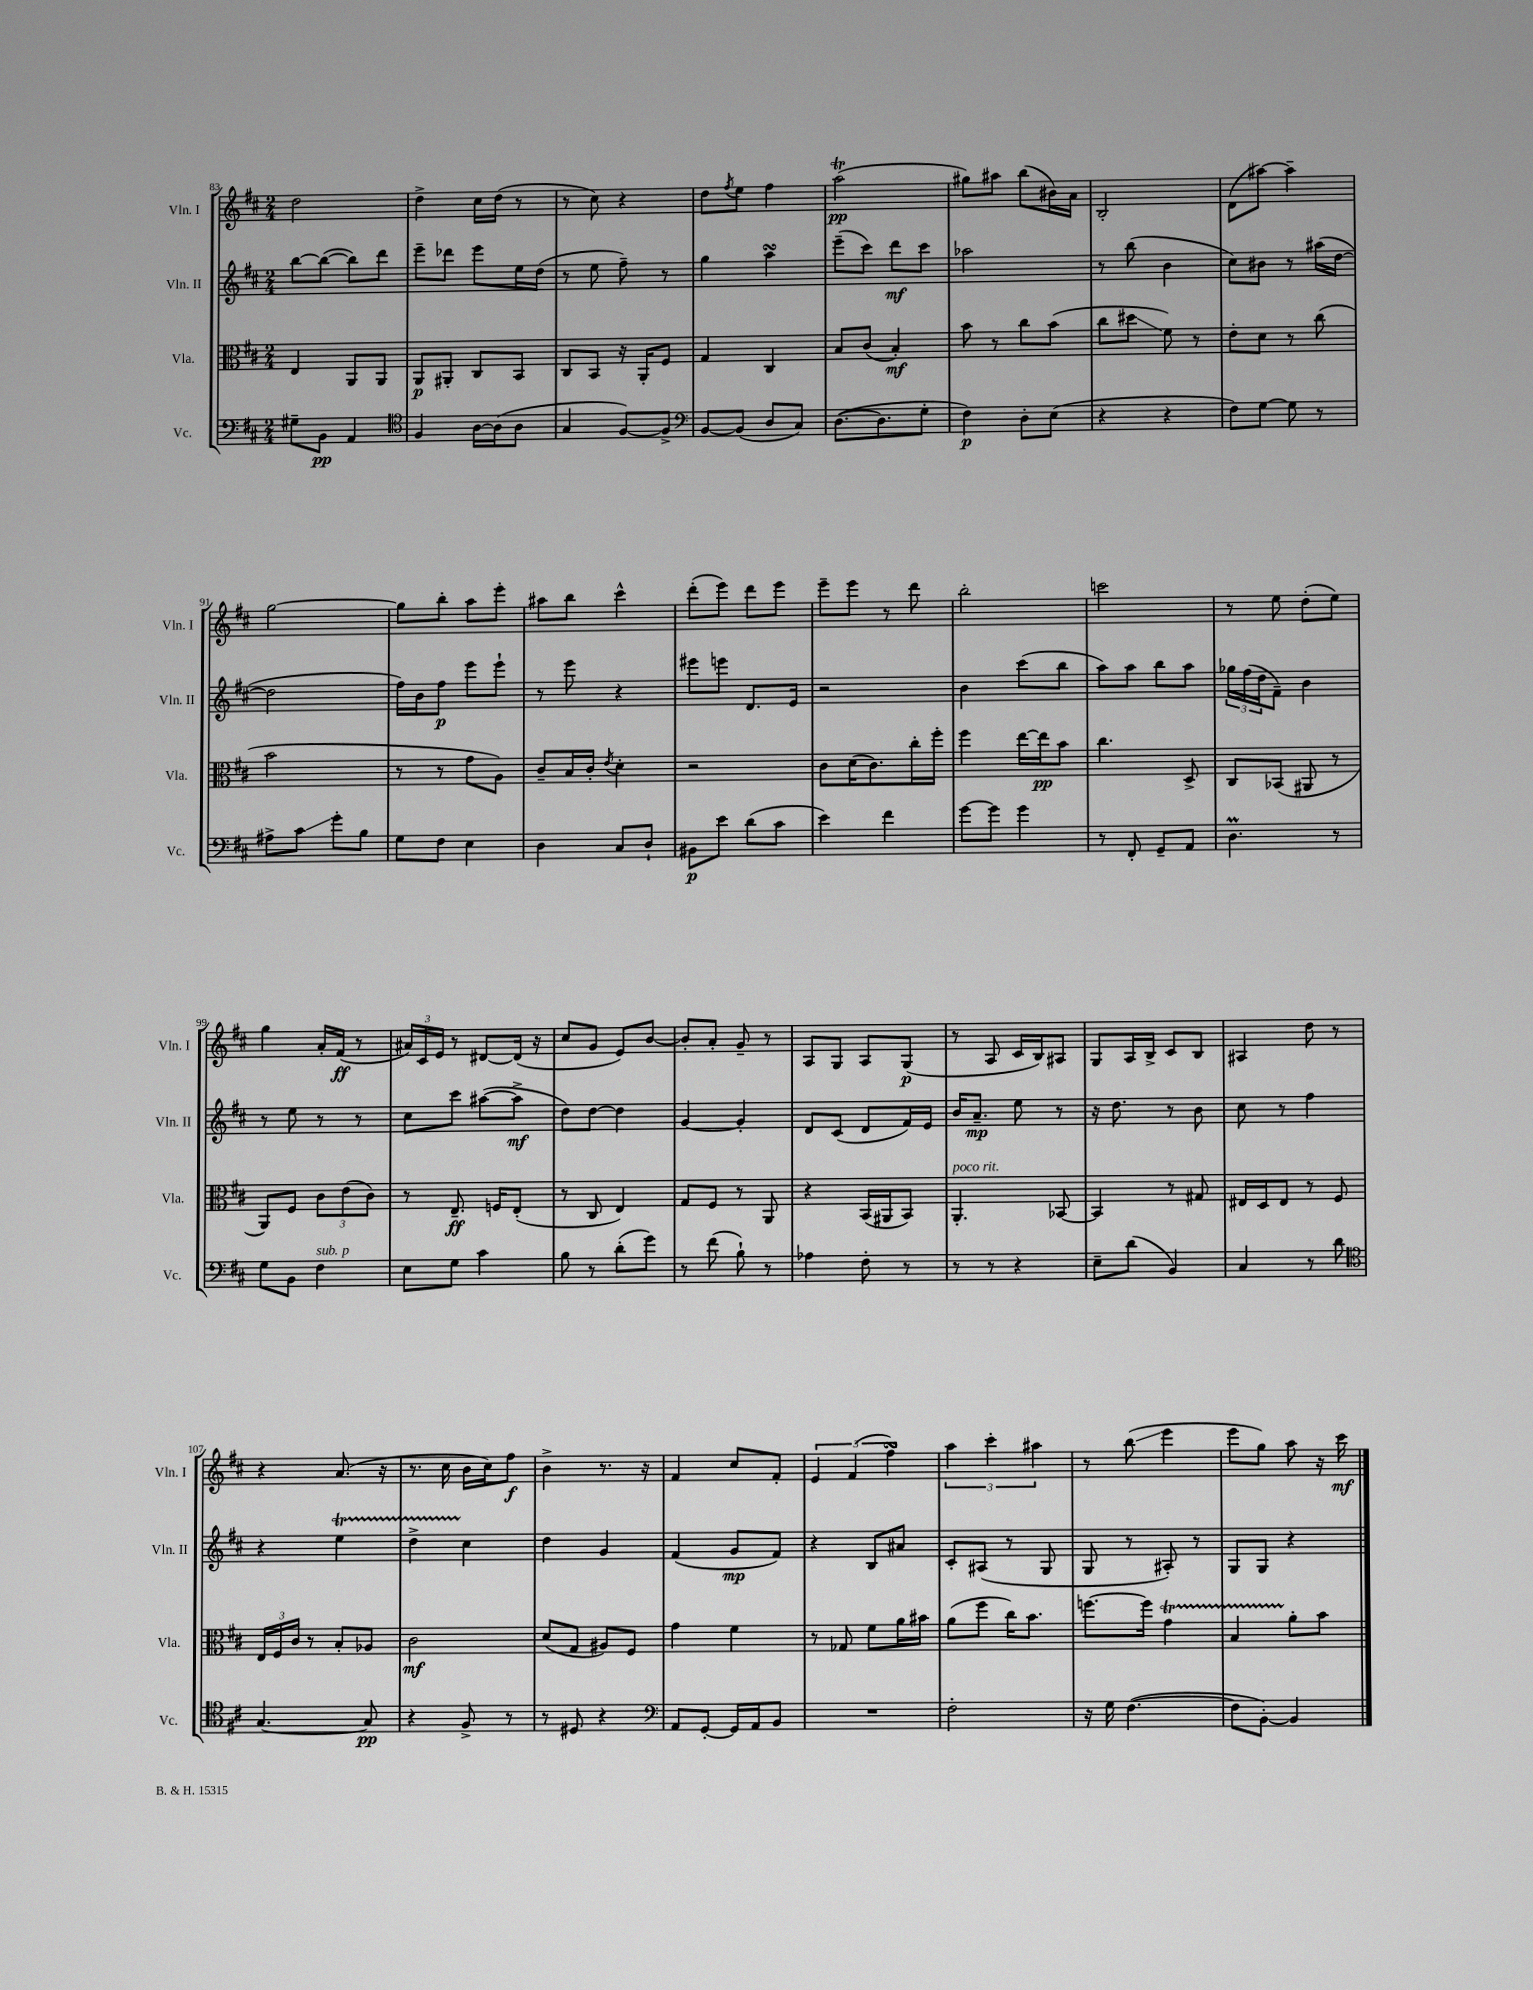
<<
\new StaffGroup <<
\new Staff = "s0" \with { instrumentName = "Vln. I" shortInstrumentName = "Vln. I" } {
    \clef treble \key d \major \numericTimeSignature \time 2/4
    d''2 |
    d''4-> cis''16 d''16( r8 |
    r8 cis''8) r4 |
    d''8 \acciaccatura { fis''8 } e''8 fis''4 |
    a''2\trill\pp( |
    gis''8) ais''8 b''8( bis'16) a'16 |
    b2-. |
    d'8( ais''8~) ais''4-- |
    g''2~ |
    g''8 b''8-. a''8 e'''8-. |
    ais''8 b''8 cis'''4-^ |
    d'''8-.( e'''8) d'''8 e'''8 |
    e'''8-- e'''8 r8 d'''8 |
    b''2-. |
    c'''2 |
    r8 e''8 d''8-.( e''8) |
    g''4 a'16-. fis'16\ff( r8 |
    \tuplet 3/2 { ais'16) cis'16 e'16 } r8 dis'8~ dis'16( r16 |
    cis''8 g'8 e'8) b'8~ |
    b'8-. a'8-. g'8-- r8 |
    a8 g8 a8 g8\p( |
    r8 a8 cis'16 b16) ais8 |
    g8 a16 b16-> cis'8 b8 |
    ais4 d''8 r8 |
    r4 a'8.( r16 |
    r8. cis''16 b'16 cis''16) fis''8\f |
    b'4-> r8. r16 |
    fis'4 cis''8 fis'8-. |
    \tuplet 3/2 { e'4 fis'4( fis''4\turn) } |
    \tuplet 3/2 { a''4 cis'''4-. ais''4 } |
    r8 b''8\glissando( e'''4 |
    e'''8 g''8) a''8 r16 cis'''16\mf \bar "|." |
}
\new Staff = "s1" \with { instrumentName = "Vln. II" shortInstrumentName = "Vln. II" } {
    \clef treble \key d \major \numericTimeSignature \time 2/4
    b''8~ b''8~( b''8) d'''8 |
    e'''8-- des'''8 e'''8 e''16 d''16( |
    r8 e''8 fis''8--) r8 |
    g''4 a''4\turn |
    e'''8--( cis'''8) d'''8\mf cis'''8 |
    aes''2 |
    r8 b''8( b'4 |
    cis''8) bis'8 r8 ais''16( d''16~ |
    d''2 |
    fis''16) b'16 fis''8\p e'''8 e'''8-! |
    r8 e'''8 r4 |
    eis'''8 e'''8 d'8. e'16 |
    r2 |
    b'4 cis'''8( b''8 |
    a''8) a''8 b''8 a''8 |
    \tuplet 3/2 { ges''16 fis''16( d''16 } fis'8--) b'4 |
    r8 e''8 r8 r8 |
    cis''8 cis'''8 ais''8~( ais''8->\mf |
    d''8) d''8~ d''4 |
    g'4~ g'4-. |
    d'8 cis'8( d'8 fis'16) e'16 |
    b'16 a'8.--\mp e''8 r8 |
    r16 d''8. r8 b'8 |
    cis''8 r8 fis''4 |
    r4 e''4\startTrillSpan |
    d''4-> cis''4\stopTrillSpan |
    d''4 g'4 |
    fis'4( g'8\mp fis'8) |
    r4 b8 ais'8 |
    cis'8-. ais8( r8 g8 |
    g8 r8 ais8-.) r8 |
    g8 g8 r4 \bar "|." |
}
\new Staff = "s2" \with { instrumentName = "Vla." shortInstrumentName = "Vla." } {
    \clef alto \key d \major \numericTimeSignature \time 2/4
    e4 a,8 a,8 |
    a,8\p ais,8-. cis8 b,8 |
    cis8 b,8 r16 a,16-. fis8 |
    g4 cis4 |
    b8 cis'8( b4-.\mf) |
    b'8 r8 cis''8 b'8( |
    cis''8 dis''8\glissando fis'8) r8 |
    e'8-. d'8 r8 cis''8( |
    b'2 |
    r8 r8 g'8 a8) |
    cis'8-- b16 cis'16-. \acciaccatura { e'8 } d'4-. |
    r2 |
    cis'8 d'16( cis'8.) cis''16-. fis''16-. |
    fis''4 e''16~ e''16\pp b'8 |
    cis''4. d8-> |
    cis8 bes,8( ais,8 r8 |
    a,8) fis8 \tuplet 3/2 { cis'8 e'8( cis'8) } |
    r8 e8.--\ff f16 e8-.( |
    r8 cis8 e4) |
    g8 fis8 r8 a,8 |
    r4 b,16( ais,16 b,8) |
    a,4.-.^\markup { \italic "poco rit." } bes,8~ |
    bes,4 r8 gis8 |
    eis16 d16 eis8 r8 fis8 |
    \tuplet 3/2 { e16 fis16 cis'16 } r8 b8-. aes8 |
    cis'2\mf |
    d'8( g8 ais8) fis8 |
    g'4 fis'4 |
    r8 ges8 fis'8 a'16 bis'16 |
    a'8( fis''8 cis''16) b'8. |
    f''8.~ f''16 g'4\startTrillSpan |
    b4 a'8-.\stopTrillSpan b'8 \bar "|." |
}
\new Staff = "s3" \with { instrumentName = "Vc." shortInstrumentName = "Vc." } {
    \clef bass \key d \major \numericTimeSignature \time 2/4
    gis8-- b,8\pp a,4 |
    \clef tenor fis4 a16~ a16( a8 |
    g4 fis8~) fis8-> |
    \clef bass b,8~ b,8( d8 cis8) |
    d8.~( d8. g8-. |
    fis4\p) d8-. e8( |
    r4 r4 |
    fis8) g8~ g8 r8 |
    ais8-> cis'8\glissando g'8-. b8 |
    g8 fis8 e4 |
    d4 cis8 d8-! |
    bis,8\p e'8 d'8( cis'8 |
    e'4) fis'4 |
    g'8~ g'8 g'4 |
    r8 fis,8-. g,8-- a,8 |
    d4.\prall r8 |
    g8 b,8 fis4^\markup { \italic "sub. p" } |
    e8 g8 cis'4 |
    b8 r8 d'8-.( g'8) |
    r8 fis'8( b8-!) r8 |
    aes4 fis8-. r8 |
    r8 r8 r4 |
    e8-- d'8( b,4) |
    cis4 r8 d'8 |
    \clef tenor g4.~ g8\pp |
    r4 fis8-> r8 |
    r8 dis8 r4 |
    \clef bass a,8 g,8~-. g,16 a,16 b,8 |
    R2 |
    fis2-. |
    r16 g16 fis4.~( |
    fis8 b,8~-.) b,4 \bar "|." |
}
>>
>>
\layout { \context { \Score currentBarNumber = #83 } }
